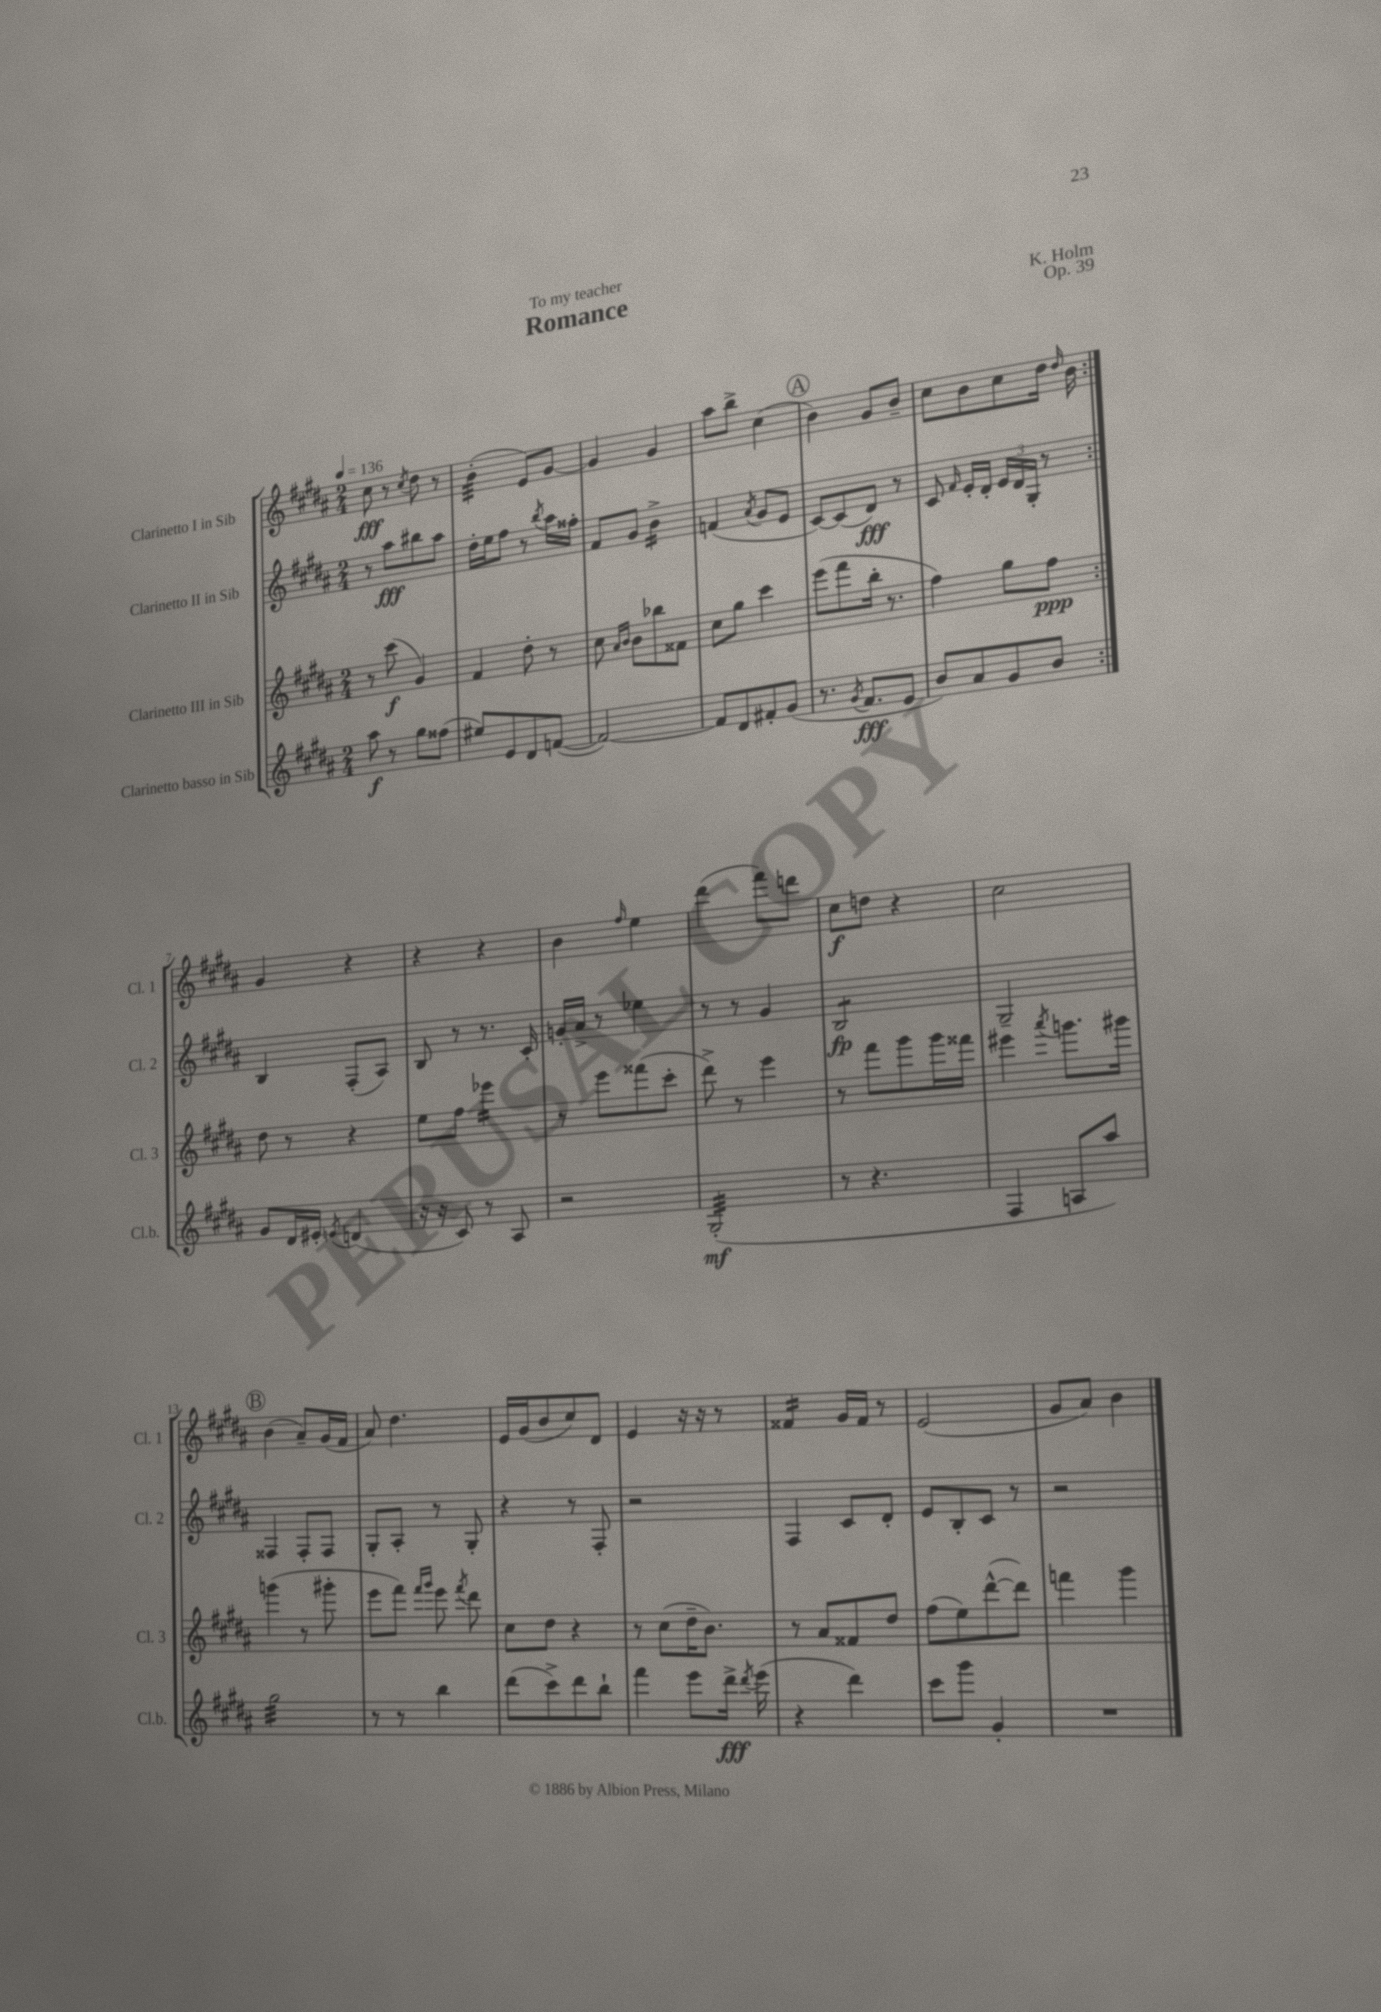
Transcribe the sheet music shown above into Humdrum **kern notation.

**kern	**kern	**kern	**kern
*staff4	*staff3	*staff2	*staff1
*clefG2	*clefG2	*clefG2	*clefG2
*k[f#c#g#d#a#]	*k[f#c#g#d#a#]	*k[f#c#g#d#a#]	*k[f#c#g#d#a#]
*M2/4	*M2/4	*M2/4	*M2/4
*MM136	*MM136	*MM136	*MM136
8aa#	8r	8r	8cc#
8r	(8ccc#	8aa#	8r
.	.	.	8qcc#
8gg#	4g#)	8bb#	8dd#
(8ff##	.	8aa#	8r
=	=	=	=
8ee#)	4f#	16dd#'	(4b'
.	.	16ee	.
8e	.	8ff#	.
8d#	8dd#'	8r	8e)
.	.	8qbb	.
([8f	8r	16aa#	[8g#
.	.	16ff##'	.
=	=	=	=
2f_)	8cc#	8f#	4g#]
.	16qqa#	.	.
.	16qqb	.	.
.	8b	8g#	.
.	8bb-	4b^	4g#
.	8f##	.	.
=	=	=	=
8f]	8cc#	(4f	8aa#
8d#	8gg#	.	8bb^
.	.	8qa#	.
8f#'	4ccc#	8g#	(4cc#
(8g#	.	8e	.
=	=	=	=
8.r	(8eee	[8c#)	4b)
.	8fff#	(8c#]	.
8qg#	.	.	.
8.f#	.	.	.
.	16bb'	8d#)	8g#
.	8.r	.	.
8e	.	8r	8b~
=	=	=	=
8b)	4ff#)	8c#	8cc#
.	.	16qqf#	.
8a#	.	16e'	8b
.	.	16d#'	.
8g#	8gg#	24e	8cc#
.	.	24d#	.
.	.	24G#'	.
8b	8ff#	8r	16dd#
.	.	.	16qqdd#
.	.	.	16b
=:|!	=:|!	=:|!	=:|!
8g#	8dd#	4B	4g#
16d#	8r	.	.
16e#'	.	.	.
8qe	.	.	.
(4d	4r	(8F#'	4r
.	.	8A#)	.
=	=	=	=
16r	8ee	8B	4r
16r	.	.	.
8c#)	8ff#	8r	.
8r	4eee-	8.r	4r
8A#	.	.	.
.	.	16c#'	.
=	=	=	=
2r	8r	16g'	4b
.	.	16a#^	.
.	8eee	8r	.
.	.	.	16qqff#
.	(8fff##	4ee-	4ee
.	8ccc#'	.	.
=	=	=	=
(2G#'	8ddd#^)	8r	(4ddd#
.	8r	8r	.
.	4eee	4g#	8fff#)
.	.	.	8ddd
=	=	=	=
8r	8r	2B	8cc#
4.r	8fff#	.	8dd
.	8ggg#	.	4r
.	16ggg#	.	.
.	16fff##	.	.
=	=	=	=
4F#	4eee#	2G#~	2cc#
.	8qaaa#	.	.
8A	8.ggg	.	.
8aa#)	.	.	.
.	16ggg#	.	.
=	=	=	=
2gg#	(4ggg	4F##	(4b
.	8r	8F##'	8a#~)
.	8ggg#'	8F##	(16g#
.	.	.	16f#
=	=	=	=
8r	8eee	8G#'	8a#)
8r	8fff#)	8A#'	4.dd#
.	16qqfff#	.	.
.	16qqggg#	.	.
4bb	8eee	8r	.
.	8qfff#	.	.
.	8ddd#	8G#'	.
=	=	=	=
(8ddd#	8cc#	4r	16e
.	.	.	(16g#
8ccc#^)	8dd#	.	8b
8ddd#	4r	8r	8cc#)
8bb`	.	8F#'	8d#
=	=	=	=
4fff#	8r	2r	4e
.	(8cc#	.	.
8eee	16dd#~	.	16r
.	8.b)	.	16r
16ddd#^	.	.	8r
8qddd#	.	.	.
(16eee	.	.	.
=	=	=	=
4r	8r	4F#	4f##
.	8a#	.	.
4ddd#)	8f##	8c#	16g#
.	.	.	16f##
.	8dd#	8d#'	8r
=	=	=	=
8ccc#	(8ff#	8e	(2e
8ggg#	8ee)	8B'	.
4g#'	([8ddd#^^	8c#	.
.	8ddd#])	8r	.
=	=	=	=
2r	4fff	2r	8g#
.	.	.	8a#)
.	4ggg#	.	4b
==	==	==	==
*-	*-	*-	*-
